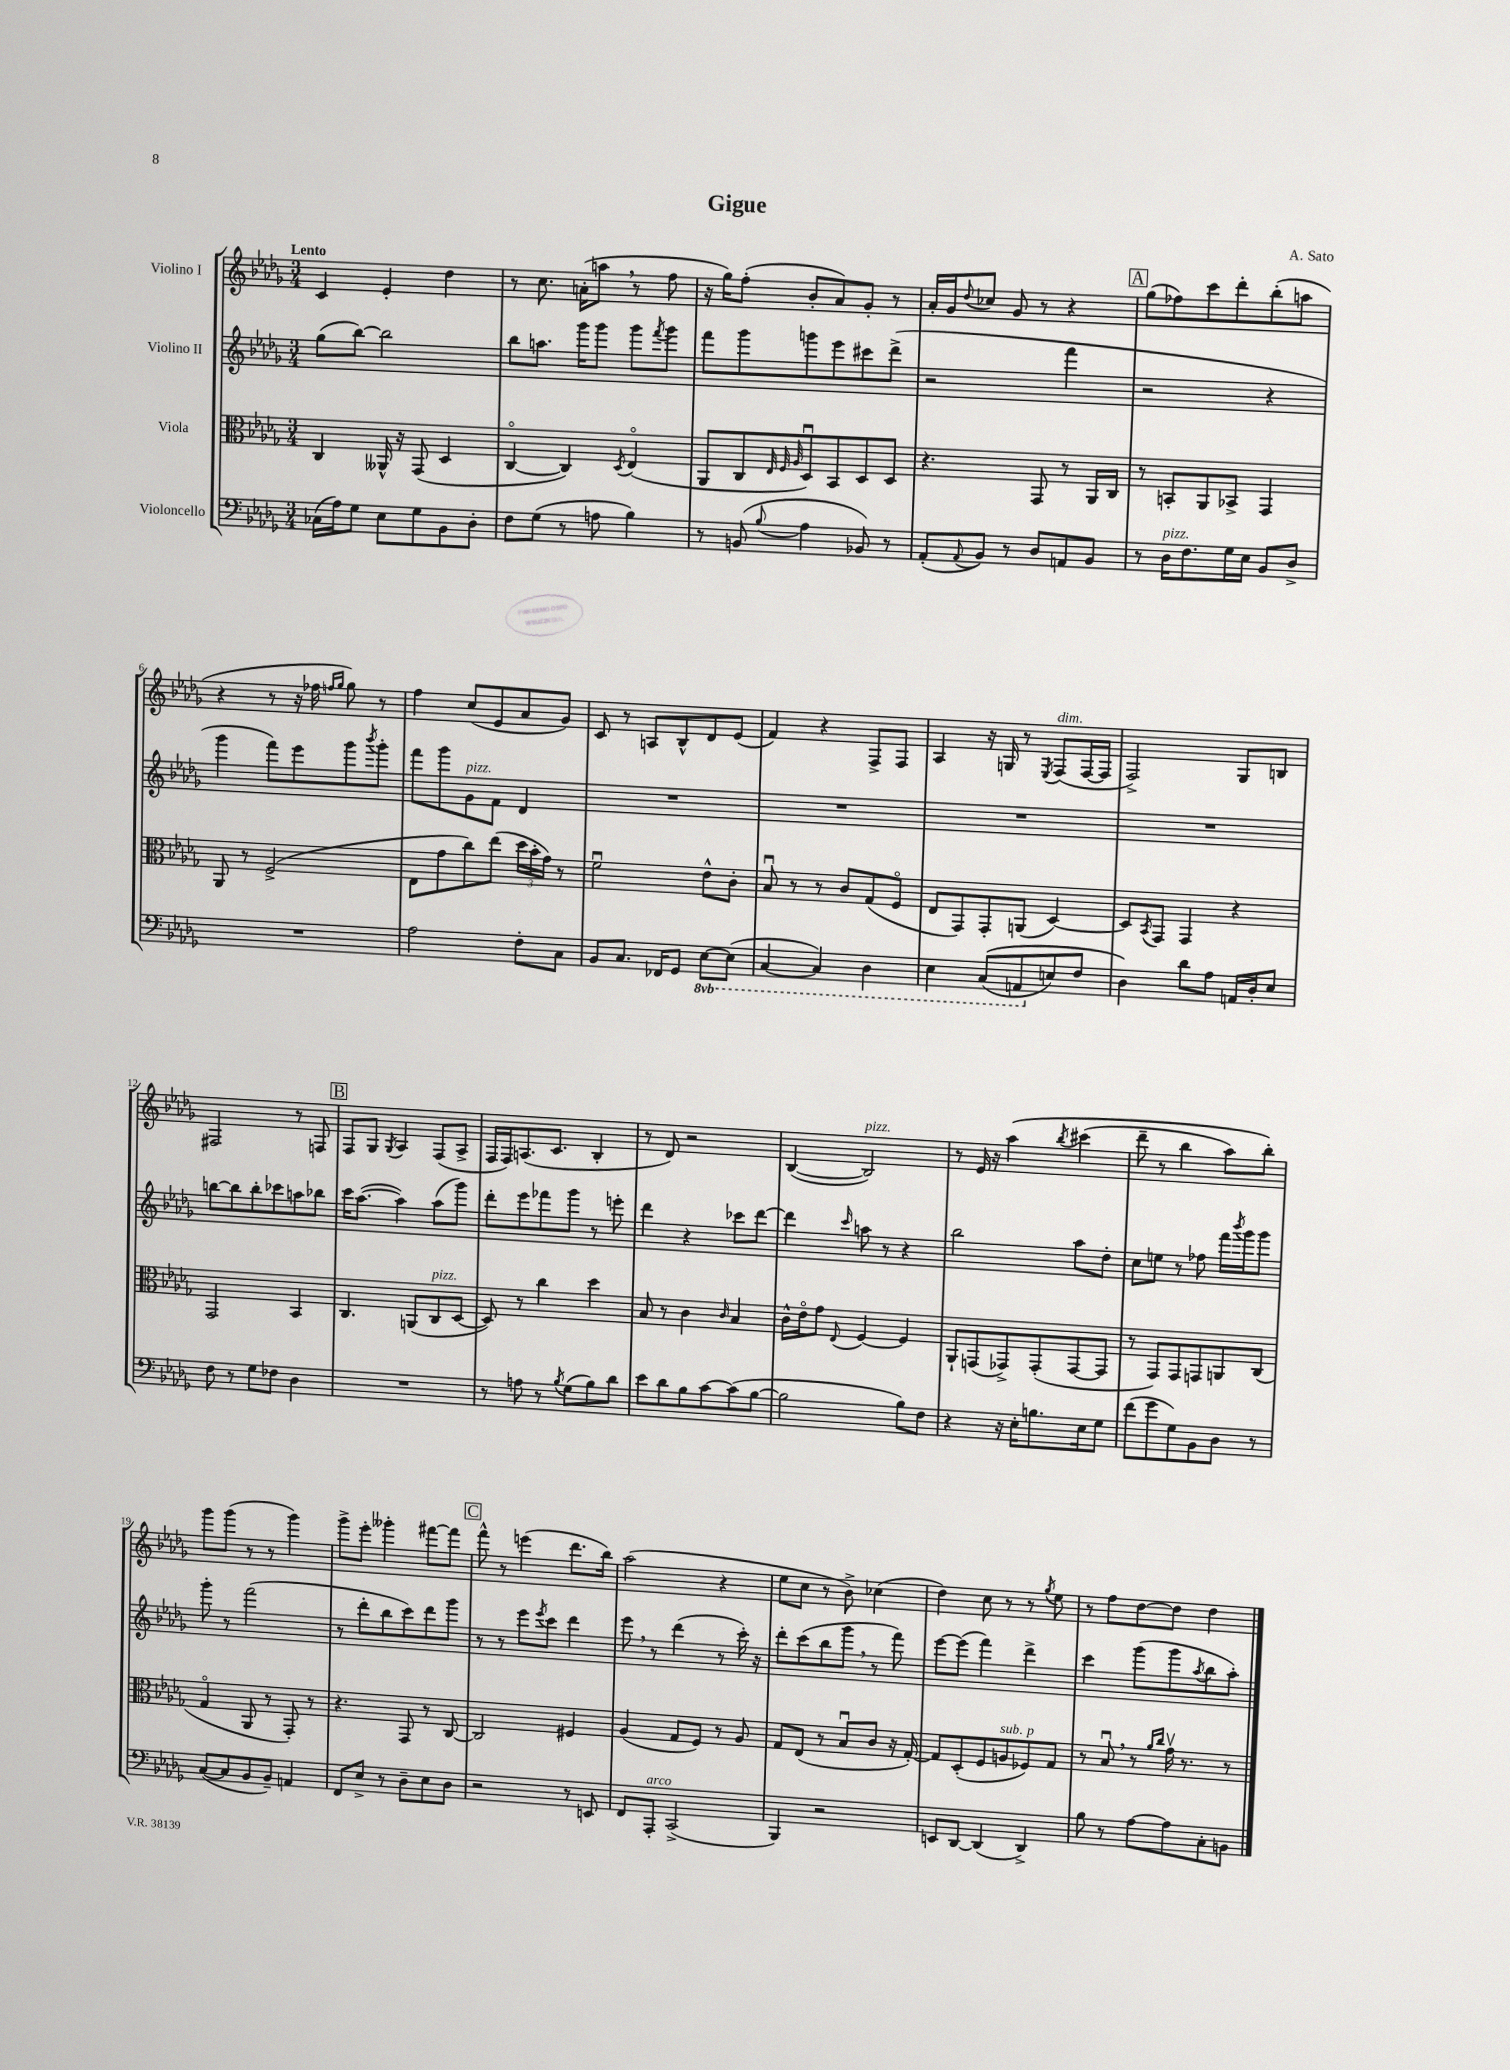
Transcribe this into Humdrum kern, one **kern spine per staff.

**kern	**kern	**kern	**kern
*staff4	*staff3	*staff2	*staff1
*clefF4	*clefC3	*clefG2	*clefG2
*k[b-e-a-d-g-]	*k[b-e-a-d-g-]	*k[b-e-a-d-g-]	*k[b-e-a-d-g-]
*M3/4	*M3/4	*M3/4	*M3/4
(16C-\LL	4C/	(8gg-\L	4c/
16A-\J)	.	.	.
8G-\J	.	[8bb-\J)	.
8E-\L	16AA--^^/	2bb-\]	4e-'/
.	16r	.	.
8G-\	(8GG-/	.	.
8BB-\	4D-/	.	4dd-\
8D-'\J	.	.	.
=	=	=	=
8F\L	[4Co/	8bb-\L	8r
(8G-\J	.	8.aa\J	8.cc\
8r	4C/])	.	.
.	.	16ggg-\LK	(16a'\LK
8A\	.	8ggg-\J	8aa\J
.	8qD-/	.	.
4B-\)	(4E-o/	8ggg-\L	8r
.	.	8qfff/	.
.	.	8ggg-\J	8ff\
=	=	=	=
8r	8AA-/L	8fff\L	16r
.	.	.	16gg-\LK)
(8BB/	8C/	8ggg-\	(8ff'\J
.	32qqE-/	.	.
.	32qqF/	.	.
8qqB-/	32qqA-/	.	.
4A-\	8D-u/)	8ggg\	8b-'/L
.	8BB-/	8eee-\	8a-/)
8BB-/)	8D-/	8ccc#\	8g-'/J
8r	8D-/J	(8ddd-^\J	8r
=	=	=	=
(8AA-'/L	4.r	2r	16a-'/LL
.	.	.	16g-/J
8qqAA-/	.	.	8qqdd-/
8BB-/J)	.	.	8cc-/J
8r	.	.	8g-/
8D-/L	8GG-/	.	8r
8AA/	8r	4fff\	4r
8BB-/J	16AA-/LL	.	.
.	16C/JJ	.	.
=	=	=	=
8r	8r	2r	(8gg-\L
16D-\LK	8BB'/L	.	8ff-\)
8.F\	.	.	.
.	8AA-/	.	8ccc\
16G-\L	8BB-^/J	.	8ddd-'\
16E-\JJ	.	.	.
8BB-/L	4GG-/	4r	(8bb-'\
8D-^/J	.	.	8aa\J
=	=	=	=
2.r	8AA-/	4ggg-\	4r
.	8r	.	.
.	(2F^/	8fff\L)	8r
.	.	8eee-\	16r
.	.	.	16ff-\
.	.	.	16qqff/LL
.	.	.	16qqgg-/JJ
.	.	8ggg-\	8gg-\)
.	.	8qbbb-/	.
.	.	8ggg-'\J	8r
=	=	=	=
2A-\	8E-\L	8fff\L	4ff\
.	8g-\	8ggg-\	.
.	8cc\)	8g-\	(8cc/L
.	(8ee-\J	8f\J	8e-/
8F'\L	24dd-\LL	4d-/	8a-/
.	24b-'\	.	.
.	24g-\JJ)	.	.
8C\J	8r	.	8g-/J)
=	=	=	=
8BB-/L	2fu\	2.r	8c/
8.C/J	.	.	8r
.	.	.	8A/L
16FF-/LK	.	.	.
8GG-/J	.	.	8B-^^/
[8EE-\L	8e-^^\L	.	8d-/
(8EE-\]J	8c'\J	.	(8e-/J
=	=	=	=
[4CC/	8B-u/	2.r	4f/)
.	8r	.	.
4CC/])	8r	.	4r
.	8c/L	.	.
4DD-\	(8G-/	.	8F^/L
.	8Fo/J	.	8F/J
=	=	=	=
4EE-\	8E-/L	2.r	4A-/
.	8GG-/)	.	.
&((8CC/L	8GG-'/	.	16r
.	.	.	16G/
8AAA/	(8AA/J	.	8r
.	.	.	8qE-/
8E/)	[4D-/)	.	(8F/L
8F/J	.	.	[16F/L
.	.	.	16F/]JJ
=	=	=	=
4D-\&)	8D-/]L	2.r	2F^/)
.	8qBB-/	.	.
.	8GG-/J	.	.
8d-\L	4GG-/	.	.
8A-\J	.	.	.
16AA/LL	4r	.	8G-/L
16D-'/J	.	.	.
8E-/J	.	.	8B/J
=	=	=	=
8F\	2GG-/	[8bb\L	2F#/
8r	.	8bb\]	.
8G-\L	.	8bb'\	.
8F-\J	.	8ccc-\	.
4D-\	4BB-/	8aa\	8r
.	.	8bb-\J	8F/
=	=	=	=
2.r	4.C/	16ccc\LK	8F/L
.	.	([8.aa-\J	.
.	.	.	8G-/J
.	.	.	8qG-/
.	.	4aa-\])	4A-/
.	(8AA/L	.	.
.	8C/	(8aa-\L	(8F/L
.	[8D-/J	8ggg-\J)	8A-^/J
=	=	=	=
8r	8D-/])	8ddd-'\L	16F/LL
.	.	.	16F/J)
8A\	8r	8eee-\	(8.A/
8r	4cc\	8fff-\	.
.	.	.	8.c/J
8qB-/	.	.	.
(8G-\L	.	8ggg-\J	.
8B-\)	4dd-\	8r	4B-'/
8d-\J	.	8eee'\	.
=	=	=	=
8e-\L	8B-/	4ddd-\	8r
8d-\	8r	.	8d-/)
8B-\	4c\	4r	2r
[8c\	.	.	.
.	16qqc/	.	.
(8c\]	4B-/	8ccc-\L	.
[8B-\J	.	[8ddd-\J	.
=	=	=	=
2B-\]	16c^^\LL	4ddd-\]	([4B-/
.	16e-o\J	.	.
.	8g-\J	.	.
.	8qqE-/	16qqccc/	.
.	[4F/	8aa\	2B-/])
.	.	8r	.
8B-\L)	4F/]	4r	.
8F\J	.	.	.
=	=	=	=
4r	8AA-`/L	2bb-\	8r
.	(8GG/	.	16e-/
.	.	.	16r
16r	8GG-^/)	.	&(4aa-\
16E-'\LK	.	.	.
8.B\	(8GG-'/	.	.
.	.	.	8qbb-/
.	[8GG-/	8aa-\L	(4ccc#\
16E-\k	.	.	.
8G-\J	8GG-/]J	8dd-'\J	.
=	=	=	=
(8f\L	8r	8cc\L	8ddd-~\
8g-\	8GG-/L)	8ee\J	8r
8G-\)	8GG-/	8r	4bb-\
8BB-\	8GG/	8ff-\	.
8D-\J	8AA/	16fff\LL	8aa-\L)
.	.	8qbbb-/	.
.	.	16ggg-\J	.
8r	(8C/J	8ggg-\J	8bb-'\J&)
=	=	=	=
([8C/L	4G-o/	8ggg-'\	8ggg-\L
8C/]	.	8r	(8ggg-\J
8BB-/	8AA-/	(2fff\	8r
8BB-~/J)	8r	.	8r
4AA/	8GG-'/)	.	4ggg-\)
.	8r	.	.
=	=	=	=
8FF/L	4.r	8r	8ggg-^\L
8E-^/J	.	8ddd-'\L	8eee-'\J
8r	.	8bb-\	4ggg--'\
8D-~\L	8GG-/	8ccc\)	.
8E-\	8r	8ddd-\	[8fff#\L
8D-\J	[8C/	8ggg-\J	8fff#\]J
=	=	=	=
2r	2C/]	8r	8fff^^\
.	.	8r	8r
.	.	8eee-\L	(4eee\
.	.	8qeee-/	.
.	.	8ccc\J	.
8r	4F#/	4ddd-\	8.ddd-\L
8EE/	.	.	.
.	.	.	16bb-\Jk)
=	=	=	=
8FF/L	(4A-/	8eee-\	(2aa-\
8AAA-'/J	.	8r	.
(2CC^/	8G-/L	(4ddd-\	.
.	8F/J)	.	.
.	8r	8r	4r
.	8A-/	16ccc'\)	.
.	.	16r	.
=	=	=	=
4BBB-/)	8G-/L	8ddd-'\L	8ee-\L
.	(8E-/J	(8ccc\	8cc\J
2r	8r	8bb-\	8r
.	8B-u/L	8ggg-\J	8b-^\)
.	8c/J	8r	(4cc-\
.	16r	8fff\)	.
.	[16G-'/)	.	.
=	=	=	=
8EE/L	8G-/]L	[8eee-\L	4dd-\)
[8DD-/J	(8D-'/	(8eee-\]J	.
(4DD-/]	8F/	4fff\)	8cc\
.	8A/	.	8r
4DD-^/)	8F-/)	4ddd-^\	8r
.	.	.	8qgg-/
.	8G-/J	.	8ee-\
=	=	=	=
8B-\	8r	4ccc\	8r
8r	8B-u/	.	8ff\L
[8A-\L	8r	(8ggg-\L	[8dd-\
.	16qqa-/LL	.	.
.	16qqcc/JJ	.	.
8A-\]	16g-v\	8ggg-\	8dd-\]J
.	8.r	.	.
.	.	8qaa-/	.
8C'\	.	8bb-\	4dd-\
8BB\J	8r	8aa-'\J)	.
==	==	==	==
*-	*-	*-	*-
